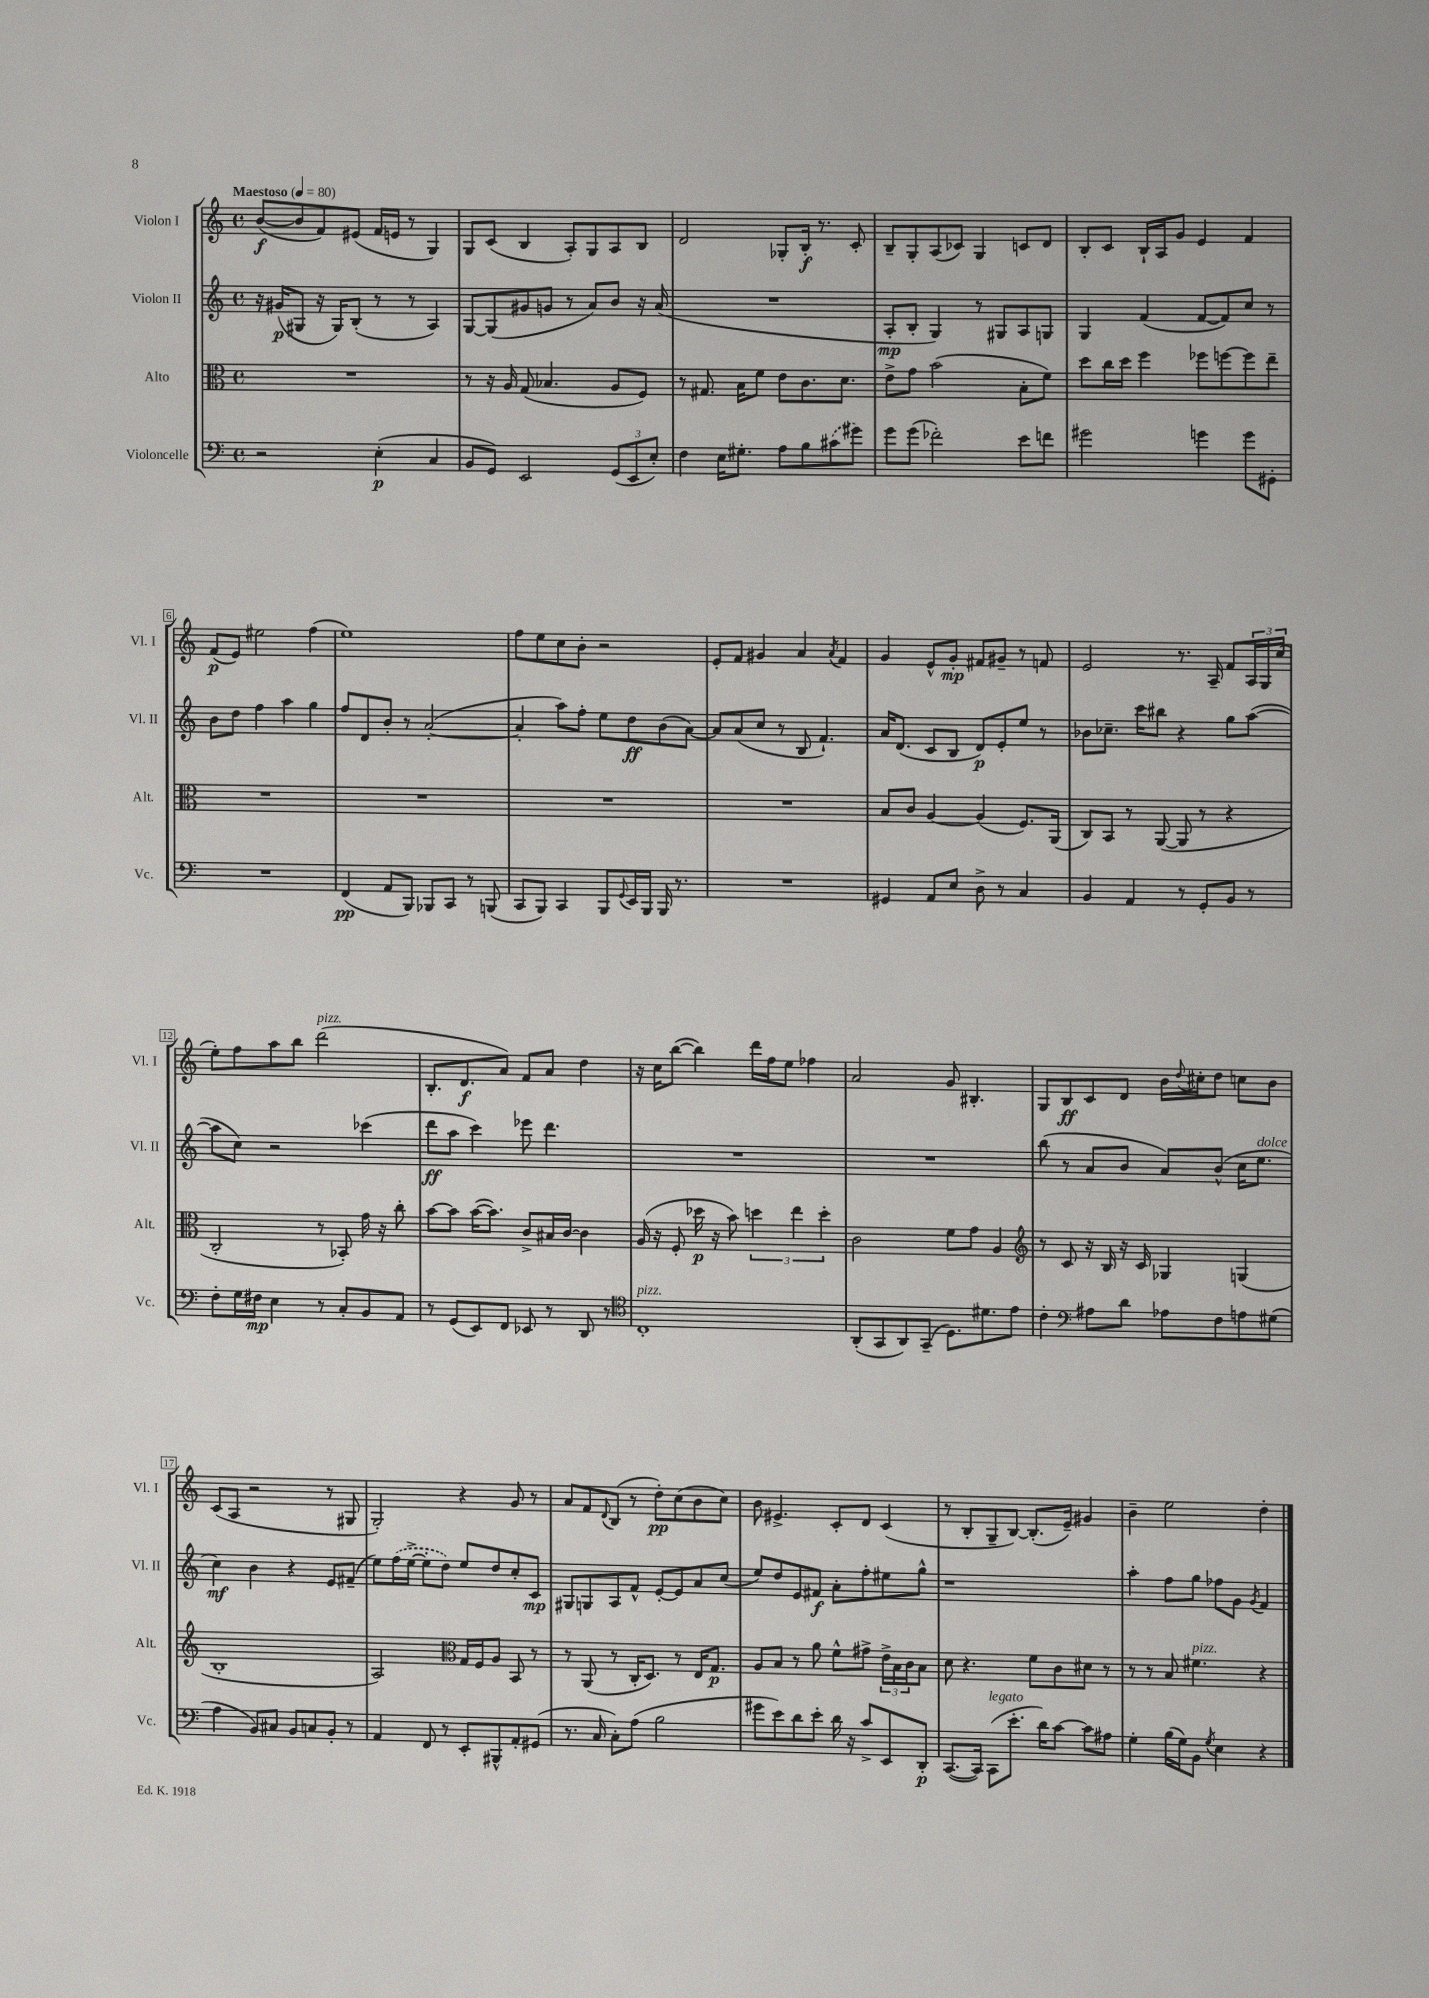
<<
\new StaffGroup <<
\new Staff = "s0" \with { instrumentName = "Violon I" shortInstrumentName = "Vl. I" } {
    \clef treble \key c \major \defaultTimeSignature \time 4/4 \tempo "Maestoso" 4 = 80
    b'8~\f( b'8 f'8) eis'8( f'16 e'16 r8 g4) |
    g8 c'8( b4 a8-.) g8 a8 b8 |
    d'2 ges8-. b16-.\f r8. c'8-. |
    b8-- g8-. a8( ces'8) g4 c'8 d'8 |
    b8-. c'8 b16-! a16 g'8 e'4 f'4 |
    f'8\p( e'8) eis''2 f''4( |
    e''1) |
    f''8 e''8 c''8 b'8-. r2 |
    e'8-. f'8 gis'4 a'4 \acciaccatura { a'8 } f'4 |
    g'4 e'8-^ g'8-.\mp fis'8 gis'8-- r8 f'8 |
    e'2 r8. a16-- f'8 \tuplet 3/2 { a16 g16 c''16( } |
    e''8-.) f''8 a''8 b''8 d'''2^\markup { \italic "pizz." }( |
    b8.-. d'8.\f a'8) f'8 a'8 d''4 |
    r16 c''16 b''8~( b''4) d'''16 f''16 e''8 fes''4 |
    a'2 g'8 bis4.-. |
    g8 b8\ff c'8 d'8 b'16 \appoggiatura { d''8 } cis''16-. d''8 c''8 b'8 |
    c'8( a8 r2 r8 gis8 |
    g2-.) r4 g'8 r8 |
    a'8 f'8 \appoggiatura { d'8 } b8( r8 d''8-.\pp) c''8( b'8 c''8) |
    b'8 eis'4.-> c'8-. d'8 c'4( |
    r8 b8-. g8-- b8~) b8.-.( e'16--) gis'4 |
    b'4-- e''2 d''4-. \bar "|." |
}
\new Staff = "s1" \with { instrumentName = "Violon II" shortInstrumentName = "Vl. II" } {
    \clef treble \key c \major \defaultTimeSignature \time 4/4
    r16 gis'16\p( gis8 r16 gis16) b8-.( r8 r8 a4) |
    g8~ g8( gis'8 g'8 r8 a'8) b'8 r16 a'16( |
    R1 |
    a8-.\mp b8-. g4) r8 gis8 a8 g8 |
    g4 f'4( f'8~ f'8) c''8 r8 |
    b'8 d''8 f''4 a''4 g''4 |
    f''8 d'8 b'8-. r8 a'2~-.( |
    a'4-. a''8) f''8-. e''8 d''8\ff b'8( a'8~) |
    a'8 a'8( c''8 r8 b8 f'4.-!) |
    a'16 d'8.( c'8 b8 d'8\p) e'8-. e''8 r8 |
    bes'8 ces''8.-- c'''16 bis''8 r4 g''8 a''8~( |
    a''8 c''8) r2 ces'''4( |
    d'''8\ff a''8 c'''4) ees'''8 d'''4. |
    R1 |
    R1 |
    b''8( r8 a'8 b'8 a'8) b'8-^( c''16 e''8.^\markup { \italic "dolce" } |
    c''4\mf) b'4 r4 e'8 fis'8--( |
    e''8) \once \slurDashed f''16( e''16~-> e''8-. d''8) e''8 d''8 c''8-. c'8\mp |
    gis8 g8 a8 f'8-^ e'8~-. e'8 a'8 c''8( |
    e''8) d''8 e'8 fis'8\f a'8-. f''8-. eis''8 g''8-^ |
    r1 |
    a''4-. f''8 g''8 fes''8 g'8 \acciaccatura { g'8 } f'4 \bar "|." |
}
\new Staff = "s2" \with { instrumentName = "Alto" shortInstrumentName = "Alt." } {
    \clef alto \key c \major \defaultTimeSignature \time 4/4
    R1 |
    r8 r16 a16 g8( bes4. a8 f8) |
    r8 gis8. b16 f'8 e'8 c'8. d'8. |
    e'8-> g'8 b'2( b8-. f'8) |
    d''8 c''16 d''16 f''4 fes''8 f''8~ f''8 e''8-- |
    R1 |
    R1 |
    R1 |
    R1 |
    b8 c'8 a4~ a4( f8.) a,16( |
    c8) b,8 r8 a,8~( a,8 r8 r4 |
    c2-. r8 bes,8-.) g'16 r16 c''8-. |
    b'8~ b'8 b'16~( b'8.) c'8-> bis16 c'16~ c'4 |
    a16( r16 f8-. des''16\p r16 b'8) \tuplet 3/2 { d''4 e''4 d''4-. } |
    c'2 f'8 g'8 a4 |
    \clef treble r8 c'8 r16 b16 r16 c'16 ges4 g4( |
    b1-. |
    a2) \clef alto g16 f16 a8 b,8 r8 |
    r8 a,8( r8 c16-. d8.) r8 e16 g8.\p |
    a8 b8 r8 a'8 f'8-^ gis'8-> \tuplet 3/2 { e'16-> b16 c'16 } b8 |
    d'8 r4. f'8 c'8 dis'8 r8 |
    r8 r8 b8 fis'4.^\markup { \italic "pizz." } r4 \bar "|." |
}
\new Staff = "s3" \with { instrumentName = "Violoncelle" shortInstrumentName = "Vc." } {
    \clef bass \key c \major \defaultTimeSignature \time 4/4
    r2 e4-.\p( c4 |
    b,8 g,8) e,2 \tuplet 3/2 { g,8( e,8 e8-.) } |
    f4 e16 gis8.-. a8 b8 \once \slurDashed cis'8( gis'8) |
    g'8 g'8( fes'2-.) e'8 f'8 |
    gis'2 g'4 g'8 gis,8-. |
    R1 |
    f,4\pp( a,8 b,,8) bes,,8 c,8 r8 b,,8( |
    c,8 b,,8) c,4 b,,8 \appoggiatura { g,8 } e,16 b,,16 b,,16 r8. |
    R1 |
    gis,4 a,8 e8 d8-> r8 c4 |
    b,4 a,4 r8 g,8-. b,8 r8 |
    f8-. g16 fis16\mp e4 r8 c8-. b,8 a,8 |
    r8 g,8( e,8) f,8 ees,8 r8 d,8 r8 |
    \clef tenor c1-.^\markup { \italic "pizz." } |
    a,8-.( g,8 a,8) g,8--( d8.) dis'8. e'8 |
    c'4-. \clef bass ais8 d'8 aes8 f8 a8 gis8( |
    a4 b,8) cis8 b,8 c8 b,8-. r8 |
    a,4 f,8 r8 e,8-. bis,,8-^ a,8-. gis,8( |
    r8. c16 c8-.) a8( b2 |
    gis'8 e'8) d'8 e'8-. d'16 r16 c'8-> e,8 d,8-.\p |
    c,8.~( c,16) c,8^\markup { \italic "legato" }( e'8.-. d'16) c'8~ c'8 ais8 |
    g4-. b16( g16) b,8 \acciaccatura { g8 } e4 r4 \bar "|." |
}
>>
>>
\layout { \context { \Score \override BarNumber.stencil = #(make-stencil-boxer 0.1 0.3 ly:text-interface::print) } }
